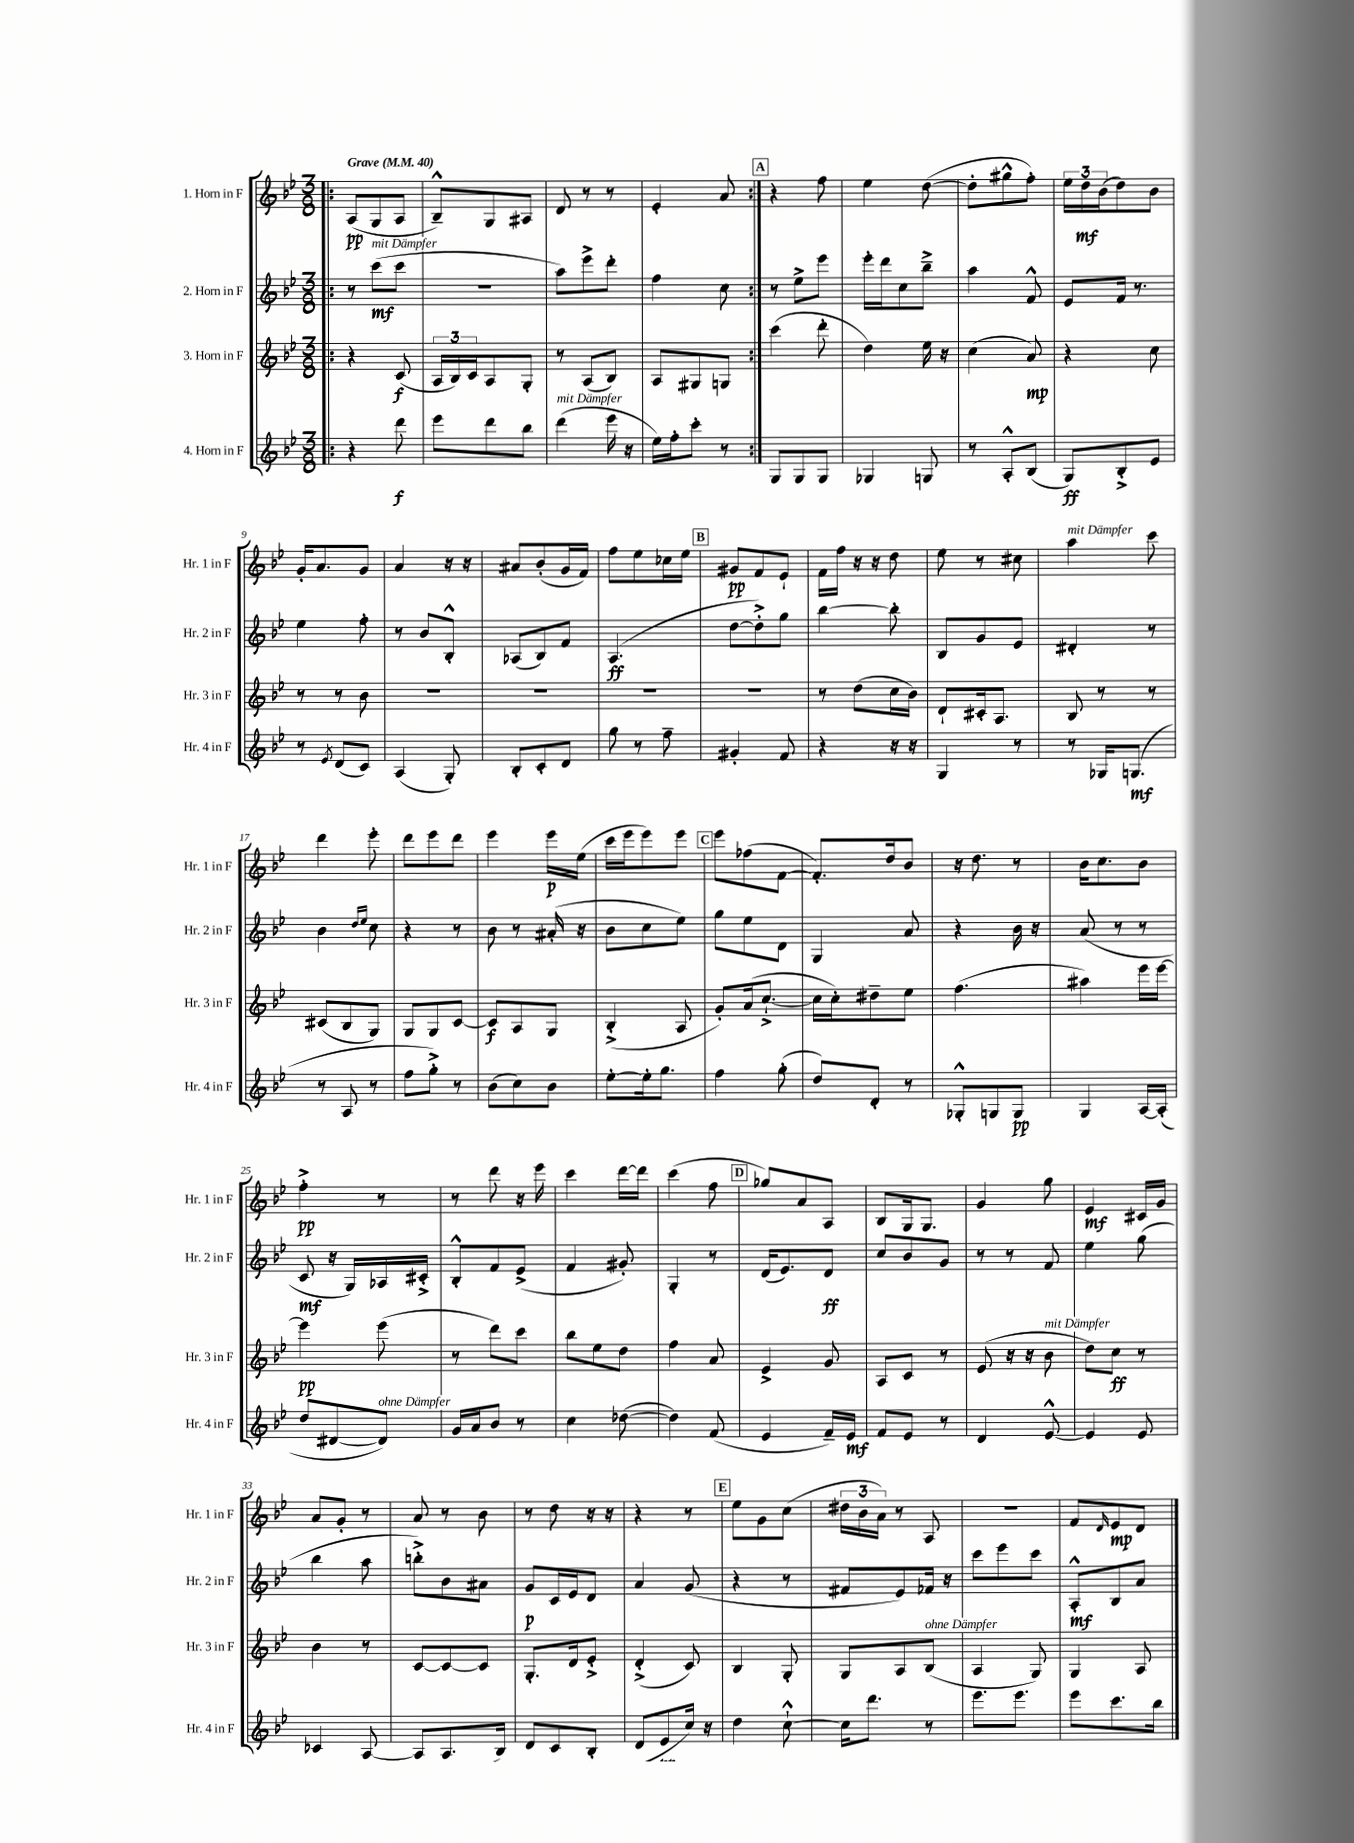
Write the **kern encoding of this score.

**kern	**kern	**kern	**kern
*staff4	*staff3	*staff2	*staff1
*clefG2	*clefG2	*clefG2	*clefG2
*k[b-e-]	*k[b-e-]	*k[b-e-]	*k[b-e-]
*M3/8	*M3/8	*M3/8	*M3/8
*MM40	*MM40	*MM40	*MM40
=!|:	=!|:	=!|:	=!|:
4r	4r	8r	(8A/L
.	.	(8ccc\L	8G/
8ddd\	(8c/	8ccc\J	8A/J
=	=	=	=
8eee-\L	24A/LL	4.r	8B-~^^/L)
.	24B-/)	.	.
.	24c/J	.	.
8ddd\	8A/	.	8G/
8bb-\J	8G'/J	.	8A#/J
=	=	=	=
(4ddd\	8r	8aa\L)	8d/
.	(8A/L	8eee-^\	8r
16eee-\	8B-/J)	8ddd'\J	8r
16r	.	.	.
=	=	=	=
16ee-\LL)	8A/L	4ff\	4e-'/
16ff'\J	.	.	.
8ccc'\J	8G#/	.	.
8r	8G/J	8cc\	8a/
=:|!	=:|!	=:|!	=:|!
8G/L	(4ccc\	8r	4r
8G/	.	8ee-^\L	.
8G/J	8ddd'\	8eee-\J	8ff\
=	=	=	=
4G-/	4dd\)	16eee-'\LL	4ee-\
.	.	16ddd\J	.
.	.	8cc\	.
8G/	16ee-\	8bb-~^\J	([8dd\
.	16r	.	.
=	=	=	=
8r	(4cc\	4aa\	8dd'\]L
8A'^^/L	.	.	8gg#^^\
(8B-/J	8a/)	8f^^/	8ff'\J)
=	=	=	=
8G/L)	4r	8e-/L	24ee-\LL
.	.	.	24dd\
.	.	.	(24b-\J
8B-'^/	.	16f/Jk	8dd\)
.	.	8.r	.
8e-/J	8cc\	.	8b-\J
=	=	=	=
8r	8r	4ee-\	16g'/LK
.	.	.	8.a/
8qe-/	.	.	.
(8d/L	8r	.	.
8c/J)	8b-\	8ff'\	8g/J
=	=	=	=
(4A/	4.r	8r	4a/
.	.	8b-/L	.
8G'/)	.	8B-'^^/J	16r
.	.	.	16r
=	=	=	=
8B-'/L	4.r	(8A-/L	8a#/L
8c'/	.	8B-/)	(8b-'/
8d/J	.	8f/J	16g/L
.	.	.	16f/JJ)
=	=	=	=
8gg\	4.r	(4.A/	8ff\L
8r	.	.	8ee-\
8ff~\	.	.	16cc-\L
.	.	.	16ee-\JJ
=	=	=	=
4g#'/	4.r	[8dd\L	8g#/L
.	.	8dd'^\])	8f/
8f/	.	8gg\J	8e-`/J
=	=	=	=
4r	8r	[4bb-\	16f\LL
.	.	.	16ff\JJ
.	(8dd\L	.	16r
.	.	.	16r
16r	16cc\L	8bb-'\]	8dd\
16r	16b-\JJ)	.	.
=	=	=	=
4G/	8d`/L	8B-/L	8ee-\
.	16c#'/k	8g/	8r
.	8.A/J	.	.
8r	.	8e-/J	8cc#\
=	=	=	=
8r	8B-/	4d#'/	4aa\
16G-/LK	8r	.	.
(8.G/J	.	.	.
.	8r	8r	8ccc\
=	=	=	=
8r	(8c#/L	4b-\	4ddd\
8A/	8B-/	.	.
.	.	16qqdd/LL	.
.	.	16qqee-/JJ	.
8r	8G/J)	8cc\	8eee-'\
=	=	=	=
8ff\L	8G/L	4r	8ddd\L
8gg'^\J)	8G/	.	8eee-\
8r	[8c/J	8r	8ddd\J
=	=	=	=
(8b-\L	8c/]L	8b-\	4eee-\
8cc\)	8A/	8r	.
8b-\J	8G/J	(16a#'/	16eee-\LL
.	.	16r	(16ee-\JJ
=	=	=	=
[8ee-'\L	(4B-'^/	8b-\L	16ccc\LL
.	.	.	16eee-\J
16ee-'\]k	.	8cc\	8eee-\)
8.gg\J	.	.	.
.	8A/	8ee-\J)	8eee-\J
=	=	=	=
4ff\	8g'/L)	8gg\L	8eee-\L
.	(16a/k	8ee-\	(8ff-\
.	[8.cc`^/J	.	.
(8gg'\	.	8d\J	[8f\J
=	=	=	=
8dd/L)	16cc\]LL	4G/	8.f'/]L)
.	16cc'\J)	.	.
8d'/J	8dd#~\	.	.
.	.	.	16dd/k
8r	8ee-\J	8a/	8b-/J
=	=	=	=
8G-'^^/L	(4.ff\	4r	16r
.	.	.	8.dd\
8G/	.	.	.
8G/J	.	16b-\	8r
.	.	16r	.
=	=	=	=
4G/	4aa#\)	(8a/	16b-\LK
.	.	.	8.cc\
.	.	8r	.
[16A/LL	16eee-\LL	8r	8b-\J
(16A'/]JJ	[16eee-\JJ	.	.
=	=	=	=
8dd/L	4eee-\]	8c/	4ff'^\
[8d#/	.	16r	.
.	.	16G/LL)	.
8d#/]J)	(8eee-\	16A-/	8r
.	.	16c#'^/JJ	.
=	=	=	=
16g/LL	8r	8B-'^^/L	8r
16a/J	.	.	.
8b-/J	8ddd\L)	8f/	8ddd\
8r	8ccc\J	(8e-^/J	16r
.	.	.	16eee-\
=	=	=	=
4cc\	8bb-\L	4f/	4ccc\
.	8ee-\	.	.
([8dd-\	8dd\J	8g#'/)	[16ddd\LL
.	.	.	16ddd\]JJ
=	=	=	=
4dd-\])	4ff\	4G'/	(4ccc\
(8f/	8a/	8r	8ff\
=	=	=	=
4e-/	4e-^/	(16d/LK	8gg-/L)
.	.	8.e-/)	.
.	.	.	8a/
16f~/LL)	8g/	8d/J	8A/J
16e-/JJ	.	.	.
=	=	=	=
8f/L	8A/L	8cc/L	8B-/L
8e-/J	8c/J	8b-/	16G/k
.	.	.	8.G/J
8r	8r	8g/J	.
=	=	=	=
4d/	(8e-/	8r	4g/
.	16r	8r	.
.	16r	.	.
[8e-^^/	8b-\	8f/	8gg\
=	=	=	=
4e-/]	8dd\L)	4ee-\	4e-/
.	8cc\J	.	.
8e-/	8r	(8gg\	16c#/LL
.	.	.	16g/JJ
=	=	=	=
4c-/	4b-\	4bb-\	8a/L
.	.	.	8g'/J
[8A/	8r	8aa\	8r
=	=	=	=
(8A/]L	[8c/L	8bb'^\L)	8a/
8.A/	8c/_	8b-\	8r
.	8c/]J	8a#\J	8b-\
16B-/Jk)	.	.	.
=	=	=	=
8d/L	8.G'/L	8g/L	8r
8c/	.	16c/L	8dd\
.	16d/k	16e-/J	.
(8B-'^/J	8e-'^/J	8d/J	16r
.	.	.	16r
=	=	=	=
8d/L	(4d'^/	4a/	4r
8e-/	.	.	.
16cc/Jk)	8c/)	(8g/	8r
16r	.	.	.
=	=	=	=
4dd\	4B-/	4r	8ee-\L
.	.	.	8g\
[8cc`^^\	8G'/	8r	(8cc\J
=	=	=	=
16cc\]LK	8G/L	8f#/L	24dd#\LL
.	.	.	24b-\
8.ddd\J	.	.	.
.	.	.	24a\JJ)
.	8A/	8e-/)	8r
8r	(8B-/J	16f-/Jk	8A/
.	.	16r	.
=	=	=	=
8.eee-\L	4A/	8ccc\L	4.r
.	.	8eee-\	.
8.eee-\J	.	.	.
.	8G/)	8ccc\J	.
=	=	=	=
8eee-\L	4G/	8A'^^/L	8f/L
.	.	.	16qqd/
8.ccc\	.	8B-/	8e-/
.	8A/	8a/J	8d/J
16bb-\Jk	.	.	.
==	==	==	==
*-	*-	*-	*-
